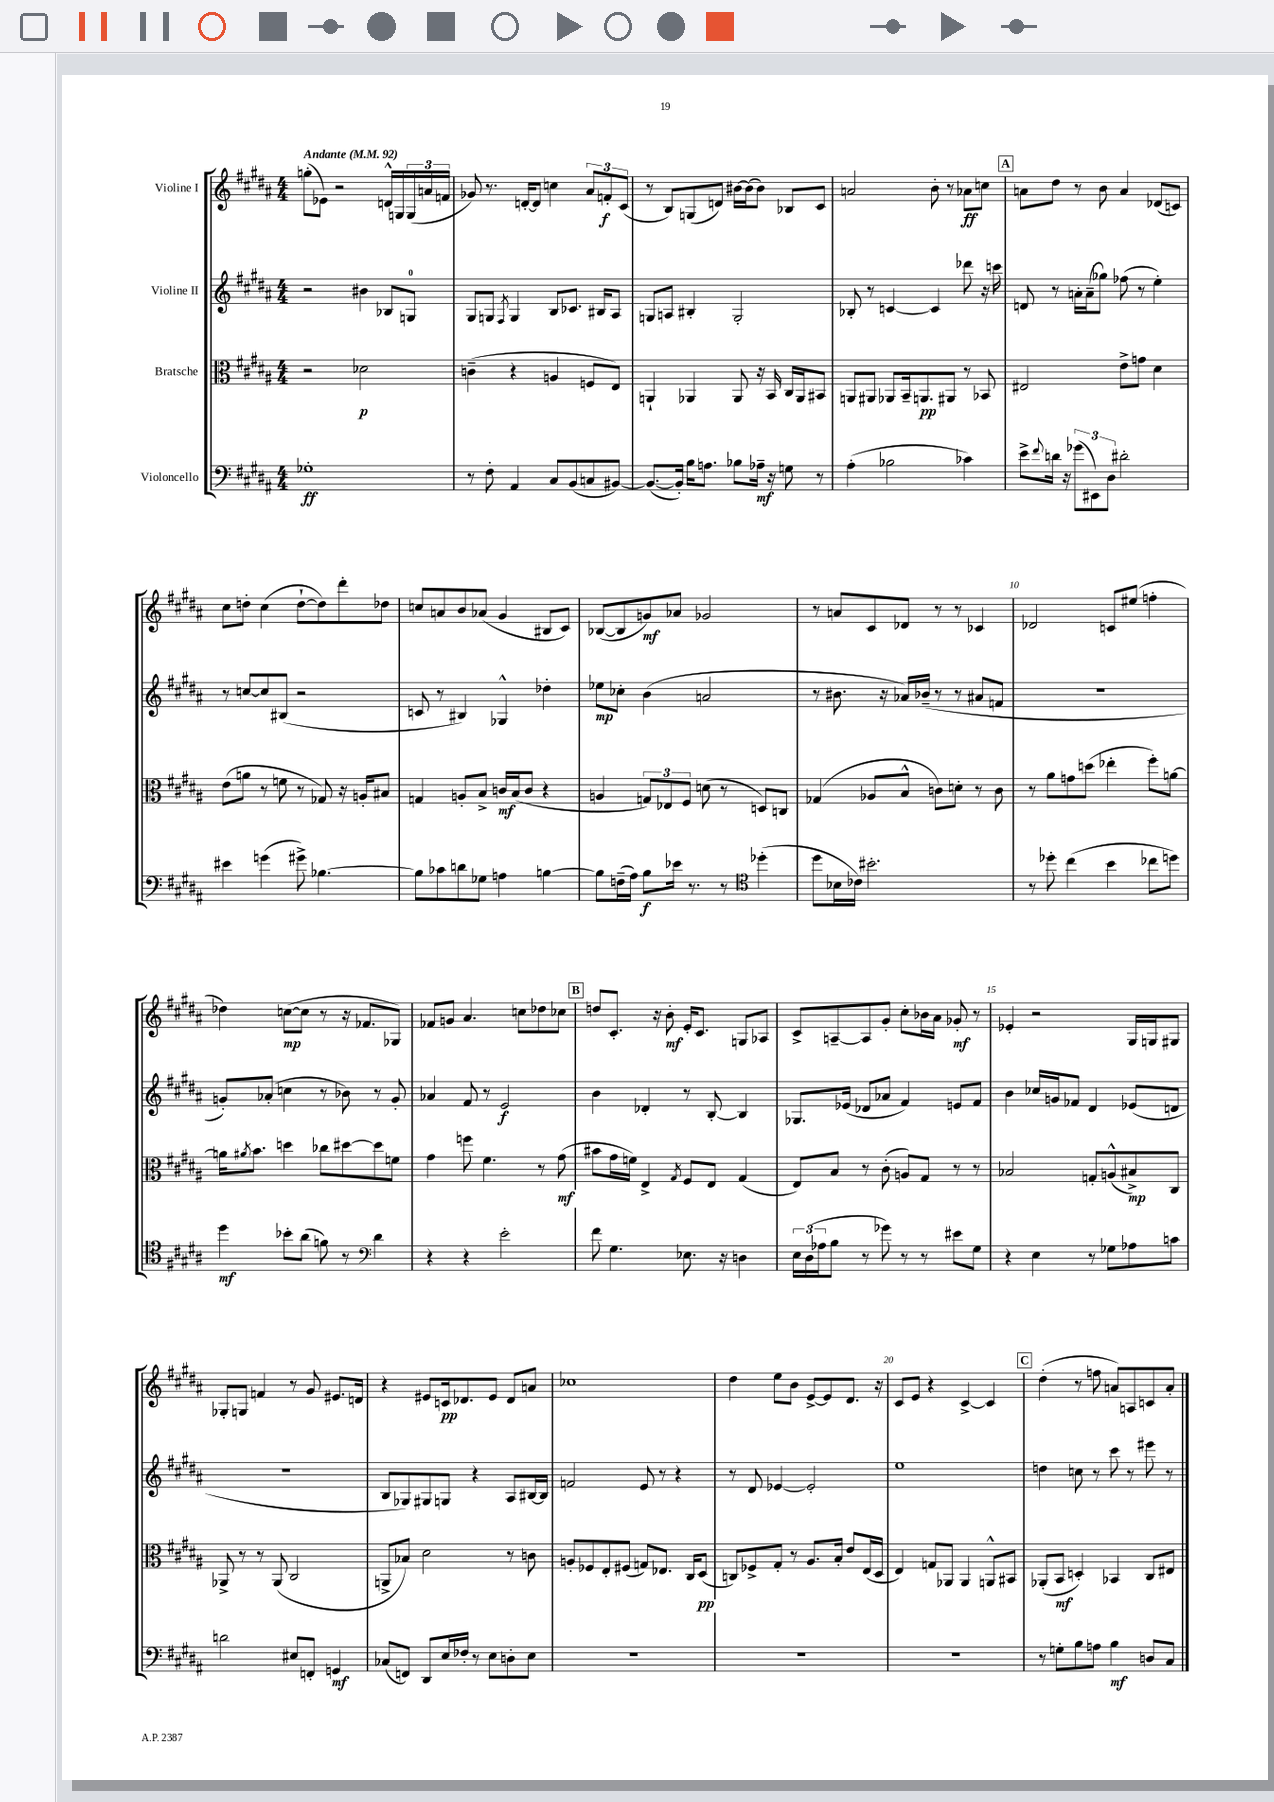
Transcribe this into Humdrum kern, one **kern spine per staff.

**kern	**kern	**kern	**kern
*staff4	*staff3	*staff2	*staff1
*clefF4	*clefC3	*clefG2	*clefG2
*k[f#c#g#d#a#]	*k[f#c#g#d#a#]	*k[f#c#g#d#a#]	*k[f#c#g#d#a#]
*M4/4	*M4/4	*M4/4	*M4/4
*MM92	*MM92	*MM92	*MM92
1G-'	2r	2r	(8gg'\L
.	.	.	8e-\J)
.	.	.	2r
.	2d-\	4b#\	.
.	.	8B-/L	16d^^/LL
.	.	.	16G/
.	.	8G/J	(24G/
.	.	.	24a/
.	.	.	24f/JJ
=	=	=	=
8r	(4c~\	8G#/L	8g-/)
8F#'\	.	8G/J	8.r
.	.	8qF#/	.
4AA#/	4r	4G/	.
.	.	.	[16d'/LK
.	.	.	8d/]J
8C#/L	4A/	8B/L	4cc\
(8BB/	.	8.c-/J	.
8C/	8F/L	.	12a#/L
.	.	16B#/LK	.
.	.	.	12f'/
[8BB#/J)	8E/J)	8A#/J	.
.	.	.	(12c#/J
=	=	=	=
(8.BB#/_L	4AA`/	8G/L	8r
.	.	8A/J	8B/L)
16BB#'/]Jk)	.	.	.
16B\LK	4AA-/	4B#'/	(8G/
8.A\J	.	.	.
.	.	.	8d/J)
8B-\L	8AA-/	2G'/	[16b#\LL
.	.	.	(16b#\]J
16A-~\Jk	16r	.	8b#\J)
16r	16BB/	.	.
8G\	16C#/LL	.	8B-/L
.	16AA-/J	.	.
8r	8BB#/J	.	8c#/J
=	=	=	=
(4A#'\	8AA/L	8B-'/	2a/
.	8AA#/J	8r	.
2B-\	8AA-/L	[4c/	.
.	16BB~/k	.	.
.	8.AA/	.	.
.	.	4c/]	8b'\
.	8AA#/J	.	8r
4c-\)	8r	8ddd-\	8a-\L
.	8BB-/	16r	8cc\J
.	.	16ccc\	.
=	=	=	=
8e^\L	2E#/	8d/	8a\L
8qqf#/	.	.	.
16d\Jk	.	8r	8dd#\J
16r	.	.	.
(12g-\L	.	16a'\LL	8r
.	.	(16a~\J	.
12EE#\)	.	.	.
.	.	8gg-\J)	8b\
12D#\J	.	.	.
2d#'\	8e^\L	(8ff-\	4a/
.	8g\J	8r	.
.	4d#\	4ee'\)	(8d-/L
.	.	.	8c/J)
=	=	=	=
4e#\	(8e\L	8r	8cc#\L
.	8a\J	[8cc/L	8dd'\J
(4g\	8r	8cc/]	(4cc#\
.	8f\	(8B#/J	.
8g#^\)	8r	2r	[8dd`\L
[4.B-\	8G-/)	.	8dd\])
.	16r	.	8ddd#'\
.	16A'/LK	.	.
.	8B#/J	.	8dd-\J
=	=	=	=
8B-\]L	4G/	8c/	8cc/L
8c-\	.	8r	8a/
8d\	8A'/L	4B#/)	8b/
8G-\J	8B^/J	.	(8a-/J
4A\	16c/LL	4G-^^/	4g#/
.	(16B/J	.	.
.	8c/J	.	.
[4B\	4r	4dd-'\	8B#/L
.	.	.	8c#/J)
=	=	=	=
8B\]L	4A/	8ee-\L	([8B-/L
(16F~\L	.	8cc-'\J	8B-/]
16A#\JJ)	.	.	.
8B\L	12G/L)	(4b\	8g/)
.	12E-/	.	.
16e-\Jk	.	.	8a-/J
.	12F#/J	.	.
8.r	.	.	.
.	(8d\	2a/	2g-/
8r	8r	.	.
*clefC4	*	*	*
(4dd-'\	8D/L)	.	.
.	8C/J	.	.
=	=	=	=
8dd#\L	(4G-/	8r	8r
16B-\L	.	8.b#\	8a/L
16c-\JJ)	.	.	.
2.b#'\	8A-/L	.	8c#/
.	.	16r	.
.	8B^^/J	16a-/LL)	8d-/J
.	.	(16b-~/JJ	.
.	8c\L)	8r	8r
.	8d'\J	8r	8r
.	8r	8a#/L	4c-/
.	8c\	8f/J	.
=	=	=	=
8r	8r	1r	2d-/
8dd-'\	8a#\L	.	.
(4cc#\	8g\	.	.
.	(8dd\J	.	.
4b\	4ee-'\	.	8c/L
.	.	.	(8ee#/J
8cc-\L	8ff#'\L)	.	4ff'\
8dd\J)	[8a\J	.	.
=	=	=	=
4dd#\	16a\]LK	8g'/L)	4dd-\)
.	8qa#/	.	.
.	8.b\J	.	.
.	.	(8a-'/J	.
8b-'\L	4dd\	4cc\	([8cc\L
(8a#\J	.	.	8cc\]J
8f\)	8cc-\L	8r	8r
8r	[8dd#\	8b-\)	16r
.	.	.	8.f-/L
*clefF4	*	*	*
4d#\	8dd#\]	8r	.
.	8f\J	8g'/	8G-/J)
=	=	=	=
4r	4g#\	4a-/	8f-/L
.	.	.	8g/J
4r	8ff\	8f#/	4.a#/
.	4.f#\	8r	.
2e'\	.	2e/	.
.	.	.	8cc\L
.	8r	.	8dd-\
.	(8g#\	.	8cc-\J
=	=	=	=
8f#\	8b#\L	4b\	8dd/L
4.G#\	16g#\L	.	8.c#'/J
.	16f\JJ)	.	.
.	4E^/	4d-'/	.
.	.	.	16r
.	.	.	8b'\
.	8qG#/	.	.
8.E-\	8F#/L	8r	16e'/LK
.	.	.	8.c#/J
.	8E/J	[8B'/	.
16r	.	.	.
4D\	(4G#/	4B/]	8G/L
.	.	.	8A-/J
=	=	=	=
24E\LL	8E/L)	8.G-/L	8c#^/L
(24D#\	.	.	.
24A-\J	.	.	.
8B\J	8B/J	.	[8A~/
.	.	(16e-/Jk	.
8r	8r	8d-/L	8A/]
8g-\)	(8c#'\	8a-/J	8g#'/J
8r	8A/L)	4f#/)	8cc#'\L
8r	8G#/J	.	16b-\L
.	.	.	16a#\JJ
8e#\L	8r	8e/L	8g-'/
8G#\J	8r	8f#/J	8r
=	=	=	=
4r	2B-/	4b\	4e-'/
4E\	.	16cc-/LL	2r
.	.	16g/J	.
.	.	8f-/J	.
8r	8G'/L	4d#/	.
8G-\L	(8A^^/	.	.
8A-\	8B#^/)	(8e-/L	16G#/LL
.	.	.	16G/J
8c\J	8C#/J	8d/J	8G#/J
=	=	=	=
2d\	8AA-^/	1r	8G-'/L
.	8r	.	8G/J
.	8r	.	4f/
.	(8AA-/	.	.
8E#/L	2C#/	.	8r
8FF'/J	.	.	8g#/
4GG/	.	.	8.e#/L
.	.	.	16d/Jk
=	=	=	=
(8C-/L	8AA^/L	8B/L	4r
8FF/J)	8B-/J)	8G-/)	.
8DD#/L	2d#\	8G#/	8e#/L
16E/L	.	8G/J	16c/k
16F-'/JJ	.	.	8.d-/
8r	.	4r	.
8E\L	.	.	8e#/J
8D'\	8r	8A#/L	8d-/L
8E\J	8c\	[16B#/L	8a/J
.	.	16B#/]JJ	.
=	=	=	=
1r	8A'/L	2f/	1cc-
.	8F-/	.	.
.	8E'/	.	.
.	(8F#/J	.	.
.	8G/L)	8e/	.
.	8.E-/J	8r	.
.	.	4r	.
.	16C#/LK	.	.
.	(8D#/J	.	.
=	=	=	=
1r	8C/L)	8r	4dd#\
.	8F-^/	8d#/	.
.	8G#'/J	[4e-/	8ee\L
.	8r	.	8b\J
.	8.A#/L	2e-'/]	[8e^/L
.	.	.	8e/]
.	16B'/Jk	.	.
.	8e/L	.	8.d#/J
.	(16E/L	.	.
.	16D#/JJ	.	16r
=	=	=	=
1r	4E/)	1ee	8c#/L
.	.	.	8e/J
.	8G/L	.	4r
.	8AA-/J	.	.
.	4AA-/	.	[4c#^/
.	8AA^^/L	.	4c#/]
.	8BB#/J	.	.
=	=	=	=
8r	(8AA-'/L	4dd\	(4dd#'\
8G'\L	8BB/J	.	.
8B\	4D'/)	8cc\	8r
8A\J	.	8r	8ff\
4B\	4BB-/	8ccc#\	8a/L)
.	.	8r	8A/
8D/L	8C#/L	8eee#\	8c/
8C#/J	8E#/J	8r	8a'/J
==	==	==	==
*-	*-	*-	*-
